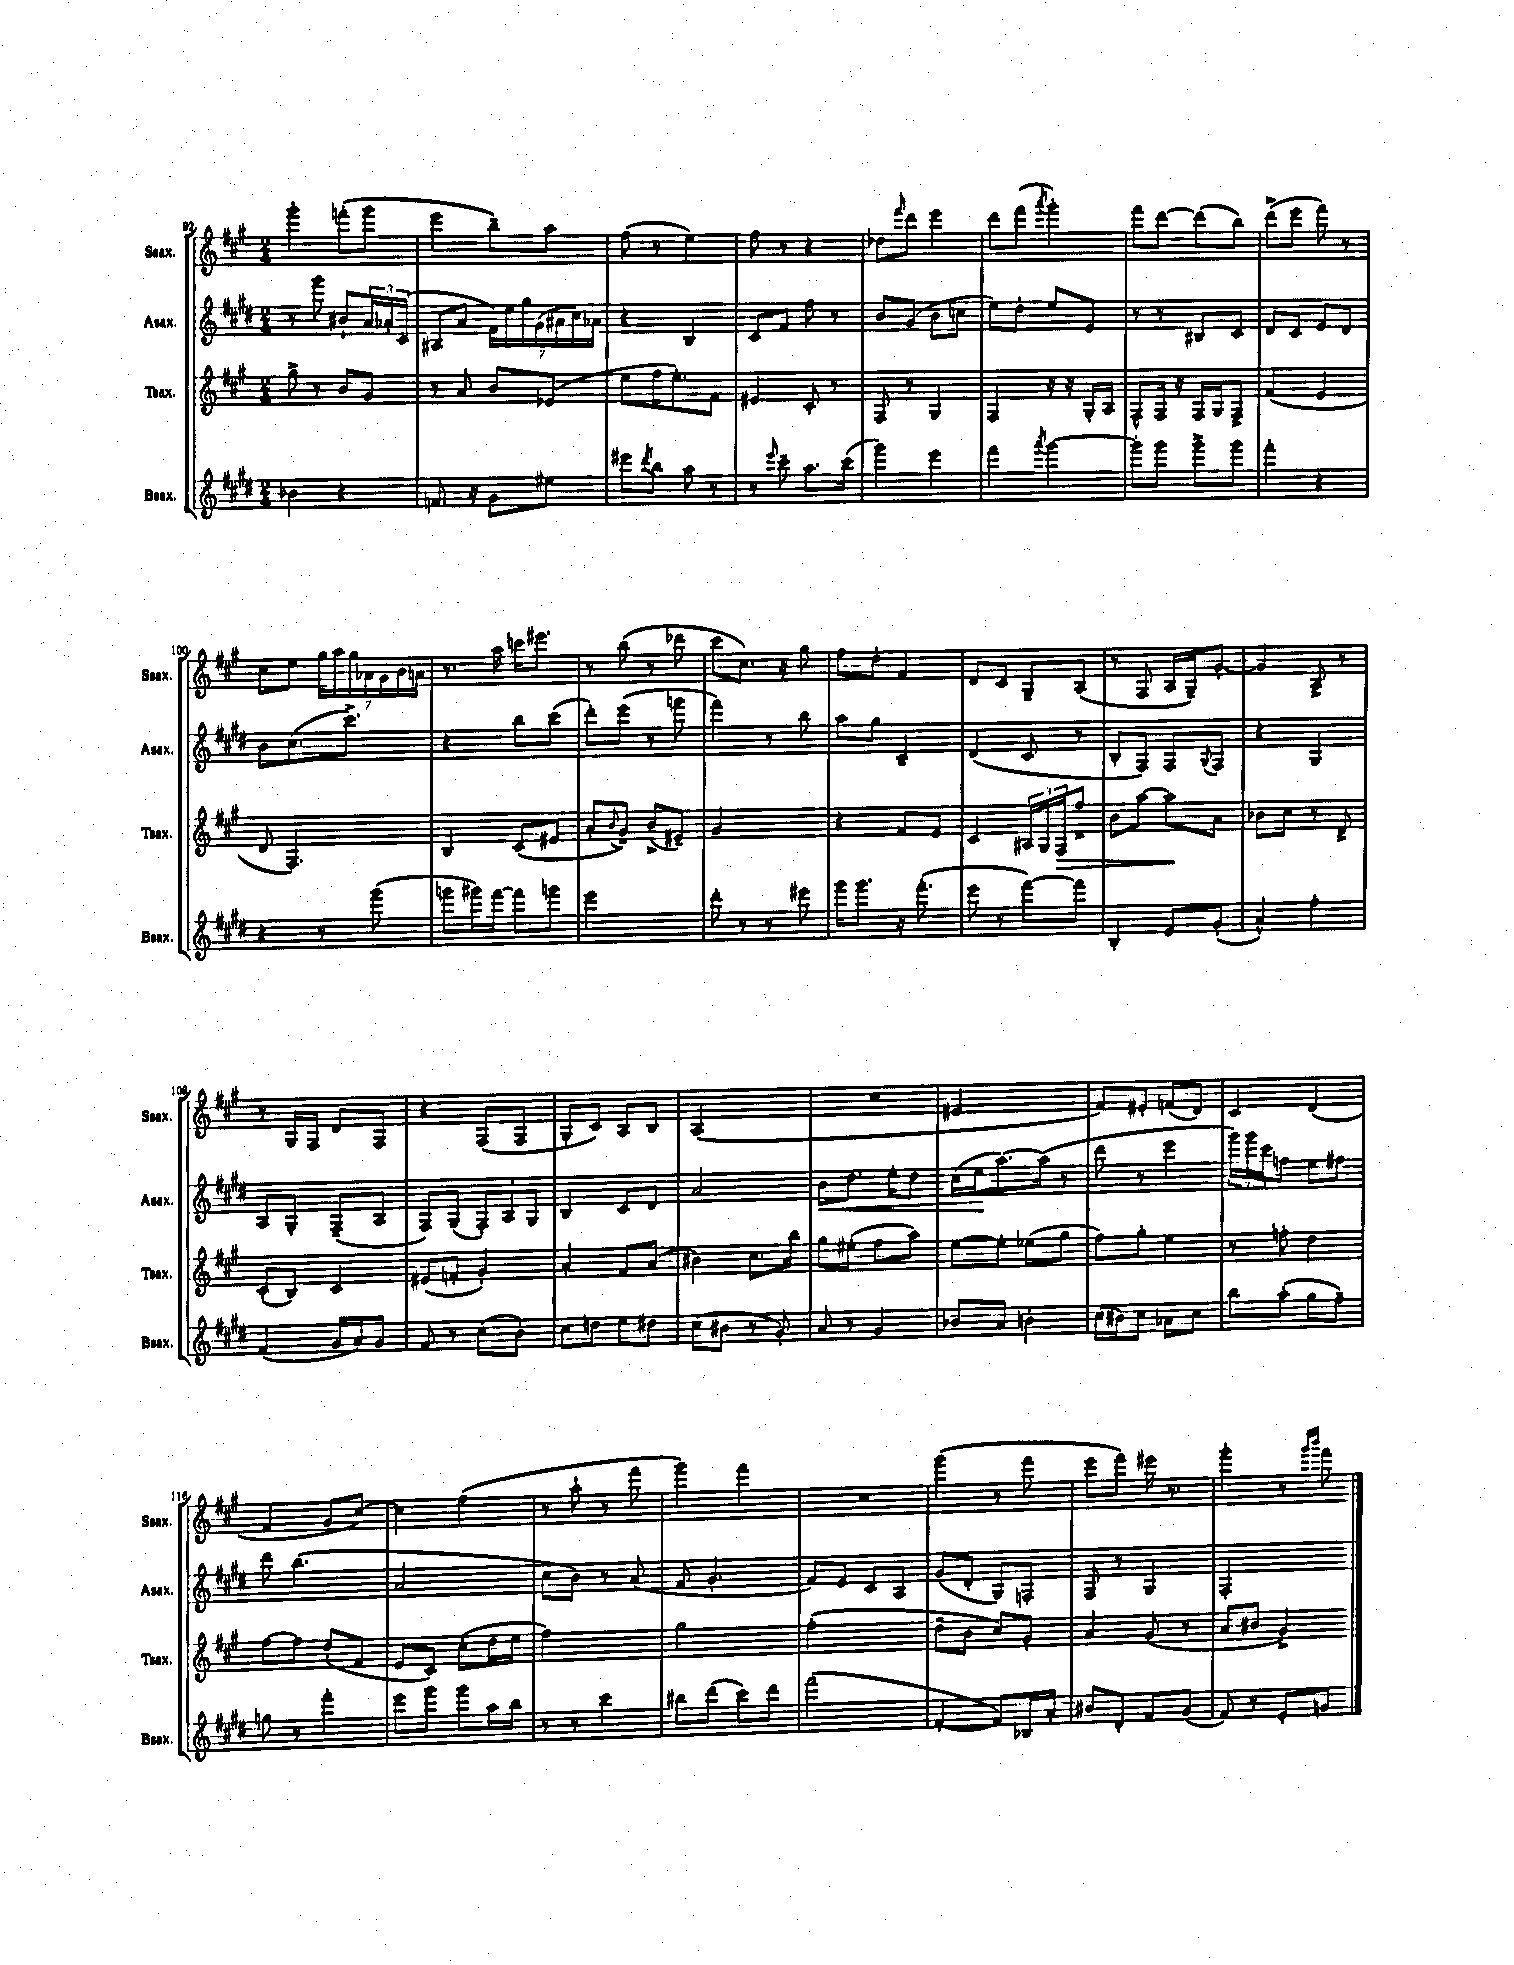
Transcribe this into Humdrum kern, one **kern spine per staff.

**kern	**kern	**dynam	**kern	**dynam	**kern
*part4	*part3	*part3	*part2	*part2	*part1
*staff4	*staff3	*staff3	*staff2	*staff2	*staff1
*I"Bsax.	*I"Tsax.	*	*I"Asax.	*	*I"Ssax.
*I'Bsax.	*I'Tsax.	*	*I'Asax.	*	*I'Ssax.
*clefG2	*clefG2	*	*clefG2	*	*clefG2
*k[f#c#g#d#]	*k[f#c#g#]	*	*k[f#c#g#d#]	*	*k[f#c#g#]
*M2/4	*M2/4	*	*M2/4	*	*M2/4
=92	=92	=92	=92	=92	=92
4b-X\	8gg#^\	.	8r	.	4ggg#'\
.	8r	.	8ggg#\	.	.
4r	8b/L	.	8b#X`/L	.	(8fffn'\L
.	8g#/J	.	24a/L	.	8ggg#\J
.	.	.	24a-X'/	.	.
.	.	.	(24c#/JJ	.	.
=93	=93	=93	=93	=93	=93
8.fn/	8r	.	8A#X/L	.	4eee\
.	8a/	.	8a/J	.	.
16r	.	.	.	.	.
8g#\L	8b/L	.	28f#\LL)	.	8bb~\L)
.	.	.	28ee\	.	.
.	.	.	28gg#\	.	.
.	.	.	(28g#\	.	.
8ee#X\J	(8e-X/J	.	.	.	8aa\J
.	.	.	28a#X\	.	.
.	.	.	28cc#\)	.	.
.	.	.	28a-X\JJ	.	.
=94	=94	=94	=94	=94	=94
8eee#X\L	8ee\L	.	4r	.	(8ff#\
8qddd#/	.	.	.	.	.
8bb\J	16ff#\K	.	.	.	8r
.	8.ee'\)	.	.	.	.
8aa\	.	.	4B/	.	4ee\)
8r	8f#\J	.	.	.	.
=95	=95	=95	=95	=95	=95
8r	4e#X/	.	8c#/L	.	8ff#\
16qqeee/	.	.	.	.	.
8ccc#~\	.	.	8f#/J	.	8r
8.aa\L	8c#'/	.	8ff#\	.	4r
.	8r	.	8r	.	.
(16ccc#\Jk	.	.	.	.	.
=96	=96	=96	=96	=96	=96
4ggg#\)	8F#/	.	8b/L	.	8dd-X\L
.	.	.	.	.	16qqfff#/
.	8r	.	(8g#/J	.	8ddd\J
4eee\	4G#/	.	8b\L	.	4eee\
.	.	.	8ccn\J	.	.
=97	=97	=97	=97	=97	=97
4fff#\	4F#/	.	8ee\L)	.	8ddd\L
.	.	.	8dd#'\J	.	(8fff#\J
8qaaa/	.	.	.	.	8qaaa/
[4ggg#\	16r	.	8ee/L	.	4ggg#'\)
.	16r	.	.	.	.
.	16G#'/LL	.	8e/J	.	.
.	16A/JJ	.	.	.	.
=98	=98	=98	=98	=98	=98
8ggg#'\L]	8F#^^/L	.	8r	.	8fff#\L
8ggg#\J	16F#/Jk	.	8r	.	[8ddd\J
.	16r	.	.	.	.
8ggg#^\L	16F#/LL	.	8B#X/L	.	(8ddd\L]
.	16G#/J	.	.	.	.
8ggg#\J	8F#^/J	.	8c#/J	.	8bb\J)
=99	=99	=99	=99	=99	=99
4fff#'\	(4f#/	.	8d#/L	.	(8ddd^\L
.	.	.	8c#/J	.	8eee\J
4r	4e/	.	8e/L	.	8fff#\)
.	.	.	8d#/J	.	8r
!!LO:LB:g=z
=100	=100	=100	=100	=100	=100
4r	8d/	.	8b\L	.	8cc#\L
.	4.F#/)	.	(8.cc#\	.	8ee\J
8r	.	.	.	.	28gg#\LL
.	.	.	.	.	28aa\
.	.	.	8.ccc#^\J)	.	.
.	.	.	.	.	28gg#\
.	.	.	.	.	28a-X\
(8ggg#\	.	.	.	.	.
.	.	.	.	.	28g#\
.	.	.	.	.	28b\
.	.	.	.	.	28an\JJ
=101	=101	=101	=101	=101	=101
8gggn\L	4B/	.	4r	.	8.r
16ggg#X\L)	.	.	.	.	.
[16fff#\JJ	.	.	.	.	16aa\
8fff#\L]	(8c#/L	.	8bb\L	.	16cccn\KL
.	.	.	.	.	8.eee#X\J
8gggn\J	8e#X/J	.	(8ccc#\J	.	.
=102	=102	=102	=102	=102	=102
2eee\	8a'/L	.	8ddd#'\L)	.	8r
.	8qqb/	.	.	.	.
.	8g#~/J)	.	(8eee\J	.	(8bb\
.	(8b^/L	.	8r	.	8r
.	8e#X~/J)	.	8gggn\	.	8ddd-X\
=103	=103	=103	=103	=103	=103
8ddd#'\	2g#/	.	4fff#\)	.	8ccc#\L
8r	.	.	.	.	8.cc#\J)
8r	.	.	8r	.	.
.	.	.	.	.	16r
8eee#X\	.	.	8bb\	.	8gg#\
=104	=104	=104	=104	=104	=104
16ggg#\KL	4r	.	8aa\L	.	8ff#\L
8.ggg#\J	.	.	.	.	.
.	.	.	8gg#\J	.	8dd'\J
16r	8f#/L	.	4c#~/	.	4f#/
(8.fff#'\	.	.	.	.	.
.	8e/J	.	.	.	.
=105	=105	=105	=105	=105	=105
8eee\	4c#/	.	(4d#/	.	8d/L
8r	.	.	.	.	8c#/J
[8fff#\L)	24A#X/LL	.	8c#/	.	8G#~/L
.	24G#/	.	.	.	.
!	!	!LO:HP:b	!	!	!
.	24F#/J	>	.	.	.
8fff#\J]	8ff#^/J	.	8r	.	(8A/J
=106	=106	=106	=106	=106	=106
4B'/	8b\L	.	8B'/L	.	8r
.	[8aa\J	.	8F#/J)	.	8F#/
8e/L	8aa\L]	.	8F#/L	.	16A/LL
.	.	.	.	.	16G#~/J)
.	.	.	8qqG#/	.	.
(8g#'/J	8a\J	]	8F#/J	.	[8g#'/J
=107	=107	=107	=107	=107	=107
4a^^/)	8b-X\L	.	4r	.	4g#/]
.	8cc#\J	.	.	.	.
4ff#'\	8r	.	4G#/	.	8A^/
.	8d^/	.	.	.	8r
!!LO:LB:g=z
=108	=108	=108	=108	=108	=108
(4f#/	(8c#'/L	.	8A/L	.	8r
.	8B/J)	.	8G#'/J	.	16G#/LL
.	.	.	.	.	16F#/JJ
16g#/LL	4c#/	.	(8F#~/L	.	8d/L
16a/J)	.	.	.	.	.
8g#/J	.	.	8A/J	.	8F#/J
=109	=109	=109	=109	=109	=109
8f#/	(8e#X/L	.	8F#/L)	.	4r
8r	8fn'/J	.	(8G#/J	.	.
(8cc#\L	4g#'/)	.	12F#'/L)	.	(8F#/L
.	.	.	12A/	.	.
8b'\J)	.	.	.	.	8F#/J
.	.	.	12G#/J	.	.
=110	=110	=110	=110	=110	=110
8cc#\L	4a'/	.	4B/	.	8G#'/L
8ddn\J	.	.	.	.	8c#/J)
8ee\L	8f#/L	.	8c#/L	.	8A/L
8dd#X\J	(8a/J	.	8d#/J	.	8B/J
=111	=111	=111	=111	=111	=111
(8cc#\L	4b#X\)	.	2a/	.	(2A/
8b#X\J	.	.	.	.	.
8r	8.cc#\L	.	.	.	.
8g#'/)	.	.	.	.	.
.	16bb\Jk	.	.	.	.
=112	=112	=112	=112	=112	=112
!	!	!	!	!LO:HP:b	!
8a/	8gg#\L	.	8b\L	<	2r
8r	(8ee#X'\J	.	8.dd#\J	.	.
4g#/	8ff#\L	.	.	.	.
.	.	.	16ee'\KL	.	.
.	8aa\J)	.	8dd#\J	.	.
=113	=113	=113	=113	=113	=113
8b-X/L	[8ee\L	.	(16cc#\LL	.	2e#X/
.	.	.	16ee\J	.	.
8a/J	8ee'\J]	.	[8.aa\)	[	.
4bn'\	(8ee-X\L	.	.	.	.
.	.	.	(16aa\Jk]	.	.
.	8gg#\J	.	8r	.	.
=114	=114	=114	=114	=114	=114
(16cc#\LL	8ff#\L)	.	8ddd#\	.	8f#/L)
16b#X\J)	.	.	.	.	.
8cc#\J	8gg#'\J	.	8r	.	8e#X'/J
8a-X\L	4ee\	.	4eee\	.	(8fn/L
8cc#\J	.	.	.	.	8d/J)
=115	=115	=115	=115	=115	=115
8bb\L	8r	.	24ggg#\LL)	.	4c#/
.	.	.	24ggg#\	.	.
.	.	.	24ccc#\J	.	.
(8aa'\J	8ffn'\	.	8ffn\J	.	.
8gg#\L	4dd\	.	8ee\L	.	(4d/
8ff#~\J)	.	.	8ff#X\J	.	.
!!LO:LB:g=z
=116	=116	=116	=116	=116	=116
8ggn\	[8ff#\L	.	8ddd#\	.	4f#/
8r	8ff#\J]	.	(4.bb\	.	.
4fff#'\	(8dd'/L	.	.	.	8g#/L
.	8f#/J	.	.	.	[8cc#/J)
=117	=117	=117	=117	=117	=117
8eee\L	8e/L	.	2a/	.	4cc#\]
8ggg#\J	8c#/J)	.	.	.	.
8ggg#\L	(8cc#'\L	.	.	.	(4ff#\
16aa\L	16dd\L	.	.	.	.
16bb\JJ	16ee\JJ	.	.	.	.
=118	=118	=118	=118	=118	=118
8r	2ff#\)	.	8cc#\L	.	8r
8r	.	.	8b\J)	.	8aa`\
4ccc#\	.	.	8r	.	8r
.	.	.	(8a/	.	8fff#\
=119	=119	=119	=119	=119	=119
8bb#X\L	2gg#\	.	8f#/	.	4ggg#\)
(8ddd#\J	.	.	4.g#'/	.	.
8ccc#\L)	.	.	.	.	4fff#\
8ddd#\J	.	.	.	.	.
=120	=120	=120	=120	=120	=120
(2fff#\	(2ff#'\	.	8f#/L)	.	2r
.	.	.	8e/J	.	.
.	.	.	8c#/L	.	.
.	.	.	8A/J	.	.
=121	=121	=121	=121	=121	=121
[4f#'/	8dd~\L	.	(8g#/L	.	(4ggg#\
.	8b\J	.	8d#'/J	.	.
8f#/L])	8cc#/L)	.	8G#/L)	.	8r
16B-X/L	8g#'/J	.	8Fn'/J	.	8fff#\
16a'/JJ	.	.	.	.	.
=122	=122	=122	=122	=122	=122
8b#X/L	4a/	.	8F#/	.	8eee\L
8d#'/J	.	.	8r	.	8fff#\J)
8f#/L	(8g#/	.	4G#/	.	16eee#X\
.	.	.	.	.	8.r
(8g#/J	8r	.	.	.	.
=123	=123	=123	=123	=123	=123
8f#/)	8a/L	.	2F#'/	.	4ggg#'\
8r	8b#X/J	.	.	.	.
8e'/L	4g#^/)	.	.	.	8r
.	.	.	.	.	16qqggg#/LL
.	.	.	.	.	16qqbbb/JJ
8gn/J	.	.	.	.	8fff#\
==	==	==	==	==	==
*-	*-	*-	*-	*-	*-
